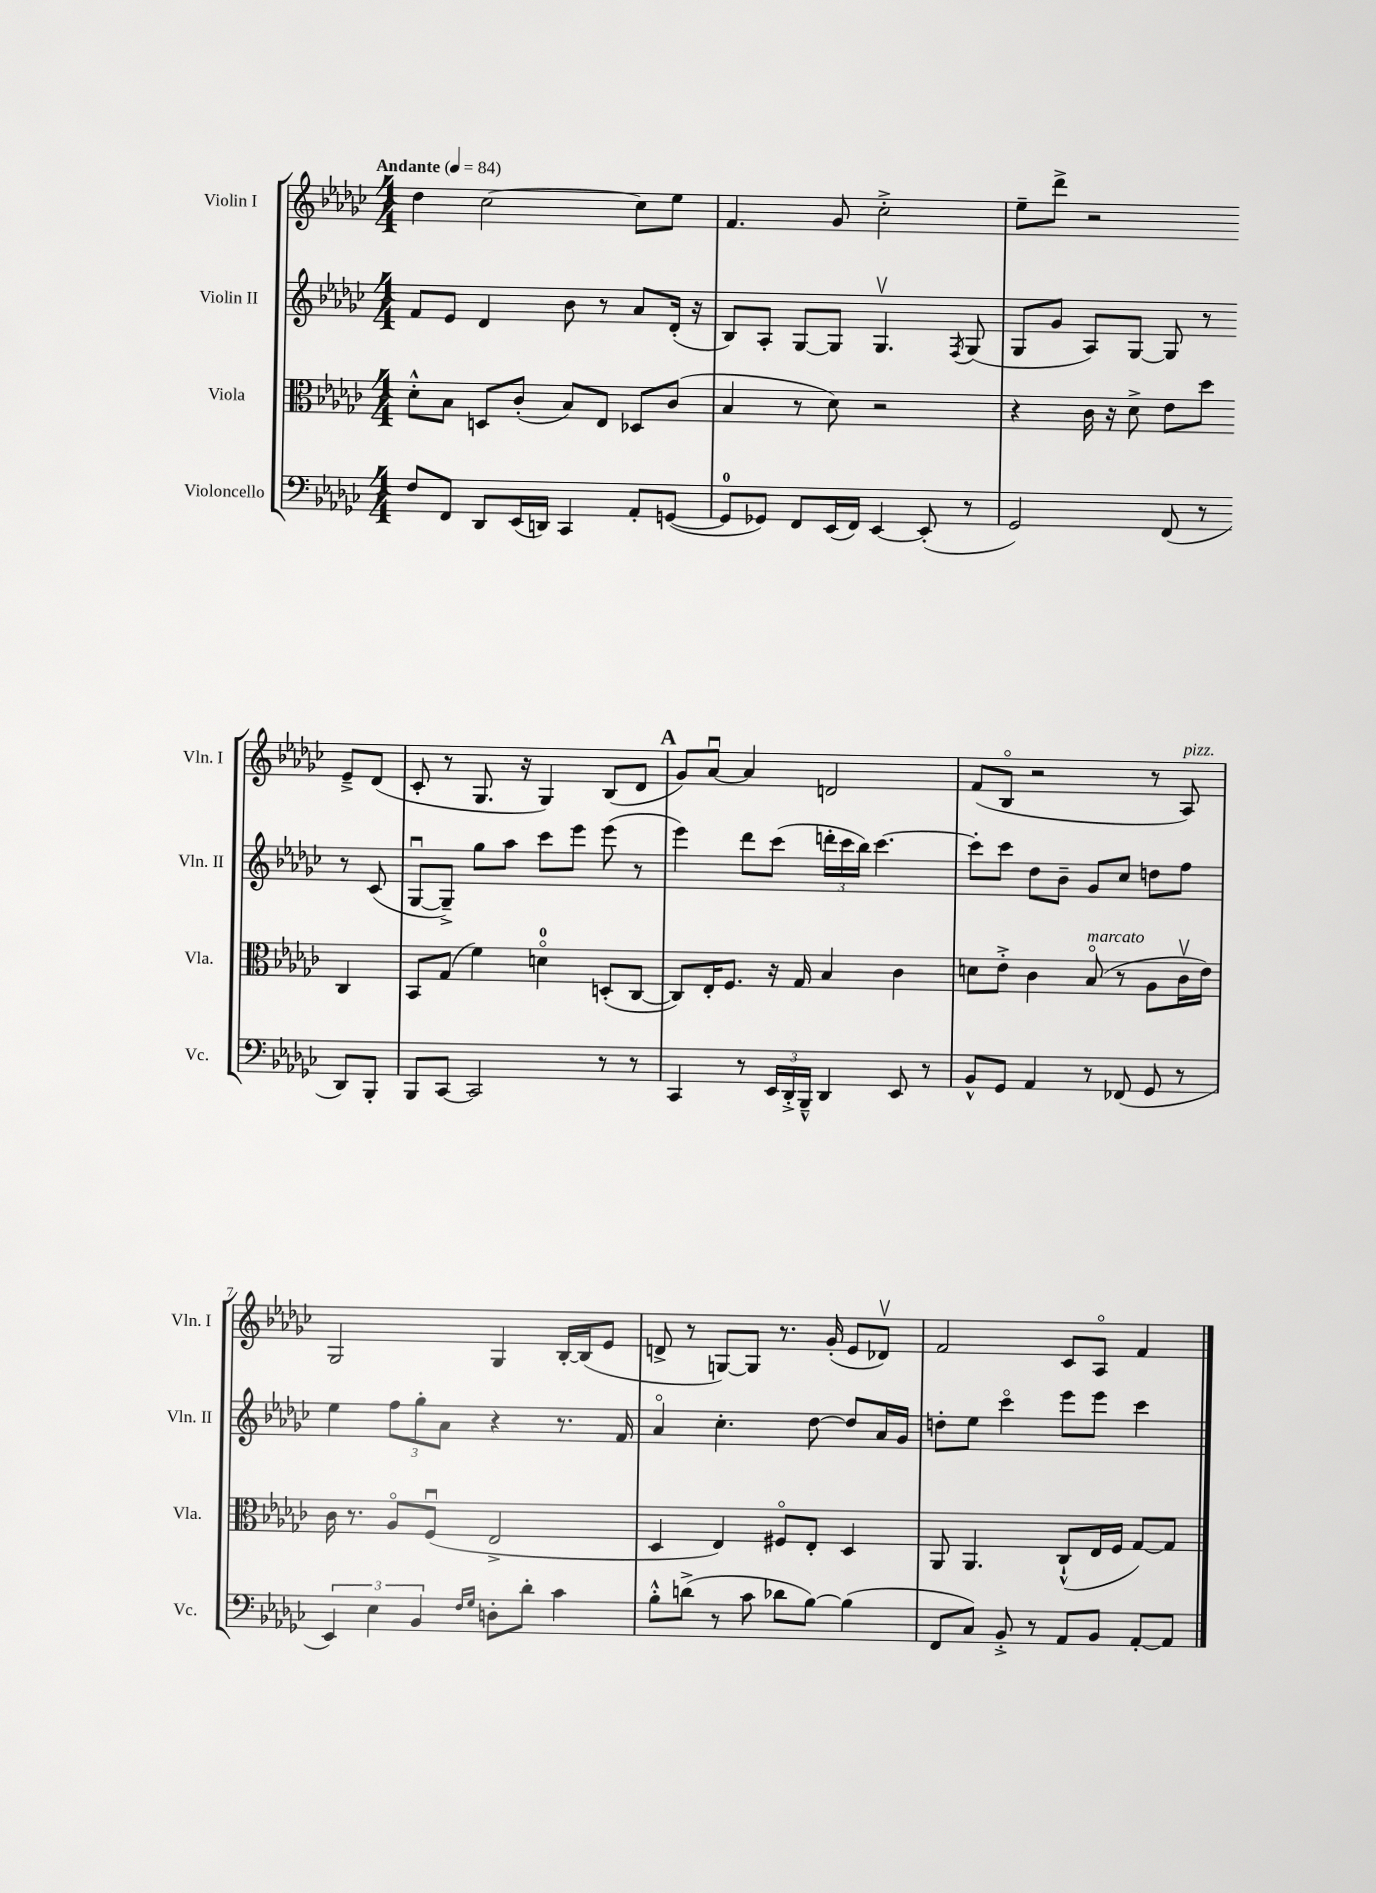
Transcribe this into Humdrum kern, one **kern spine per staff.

**kern	**kern	**kern	**kern
*staff4	*staff3	*staff2	*staff1
*clefF4	*clefC3	*clefG2	*clefG2
*k[b-e-a-d-g-c-]	*k[b-e-a-d-g-c-]	*k[b-e-a-d-g-c-]	*k[b-e-a-d-g-c-]
*M4/4	*M4/4	*M4/4	*M4/4
*MM84	*MM84	*MM84	*MM84
8F/L	8d-'^^\L	8f/L	4dd-\
8FF/J	8B-\J	8e-/J	.
8DD-/L	8D/L	4d-/	[2cc-\
(16EE-/L	(8c-'/J	.	.
16DD/JJ)	.	.	.
4CC-/	8B-/L)	8b-\	.
.	8E-/J	8r	.
8AA-'/L	8D-/L	8a-/L	8cc-\]L
([8GG/J	(8c-/J	(16d-'/Jk	8ee-\J
.	.	16r	.
=	=	=	=
8GG/]L	4B-/	8B-/L)	4.f/
8GG-/J)	.	8A-'/J	.
8FF/L	8r	[8G-/L	.
(16EE-/L	8d-\)	8G-/]J	8g-/
16FF/JJ)	.	.	.
[4EE-/	2r	4.G-v/	2cc-'^\
(8EE-'/]	.	.	.
.	.	8qF/	.
8r	.	(8G-/	.
=	=	=	=
2GG-/)	4r	8G-/L	8ee-~\L
.	.	8g-/J	8ddd-^\J
.	16c-\	8A-/L)	2r
.	16r	.	.
.	8d-^\	[8G-/J	.
(8FF/	8e-\L	8G-/]	.
8r	8dd-\J	8r	.
8DD-/L)	4C-/	8r	8e-~^/L
8BBB-'/J	.	(8c-/	(8d-/J
=	=	=	=
8BBB-/L	8BB-/L	[8G-u/L	8c-'/
[8CC-/J	(8G-/J	8G-~^/]J)	8r
2CC-/]	4f\)	8gg-\L	8.G-/
.	.	8aa-\J	.
.	.	.	16r
.	4do\	8ccc-\L	4G-/)
.	.	8eee-\J	.
8r	(8D'/L	(8eee-\	(8B-/L
8r	[8C-/J	8r	8d-/J
=	=	=	=
4CC-/	8C-/]L)	4eee-\)	8g-/L)
.	16E-'/K	.	[8a-u/J
.	8.F/J	.	.
8r	.	8ddd-\L	4a-/]
24EE-/LL	16r	(8ccc-\J	.
24DD-'^/	.	.	.
.	16G-/	.	.
24BBB-~^^/JJ	.	.	.
4DD-/	4B-/	24ddd'\LL	2d/
.	.	24ccc-\	.
.	.	24bb-\JJ)	.
.	.	[4.ccc-\	.
8EE-/	4c-\	.	.
8r	.	.	.
=	=	=	=
8BB-^^/L	8d\L	8ccc-'\]L	(8f/L
8GG-/J	8e-'^\J	8ccc-\J	8B-o/J
4AA-/	4c-\	8dd-\L	2r
.	.	8b-~\J	.
8r	(8B-o/	8g-/L	.
(8FF-/	8r	8cc-/J	.
8GG-/	8A-\L	8dd\L	8r
8r	16c-v\L	8ff\J	8A-/)
.	16e-\JJ)	.	.
=	=	=	=
6EE-/)	16c-\	4ee-\	2G-/
.	8.r	.	.
6E-\	.	.	.
.	8A-o/L	12ff\L	.
6BB-/	.	12gg-'\	.
.	(8Fu/J	.	.
.	.	12a-\J	.
16qqF/LL	.	.	.
16qqG-/JJ	.	.	.
8D'\L	2E-^/	4r	4G-/
8d-'\J	.	.	.
4c-\	.	8.r	[16B-'/LL
.	.	.	(16B-/]J
.	.	.	8e-/J
.	.	16f/	.
=	=	=	=
8B-'^^\L	4D-/	4a-o/	8d^/
(8d^\J	.	.	8r
8r	4E-/)	4.cc-'\	[8G/L)
8c-\	.	.	8G/]J
8d-\L	8F#o/L	.	8.r
[8B-\J)	8E-'/J	[8dd-\	.
.	.	.	(16g-'/
(4B-\]	4D-/	8dd-/]L	8e-/L
.	.	16a-/L	8d-v/J)
.	.	16g-/JJ	.
=	=	=	=
8FF/L	8AA-/	8dd'\L	2f/
8C-/J)	4.AA-/	8ee-\J	.
8BB-'^/	.	4ccc-o\	.
8r	.	.	.
8AA-/L	(8C-`^^/L	8eee-\L	8c-/L
8BB-/J	16E-/L	8eee-\J	8A-o/J
.	16F/JJ	.	.
[8AA-'/L	[8G-/L)	4ccc-\	4f/
8AA-/]J	8G-/]J	.	.
==	==	==	==
*-	*-	*-	*-
